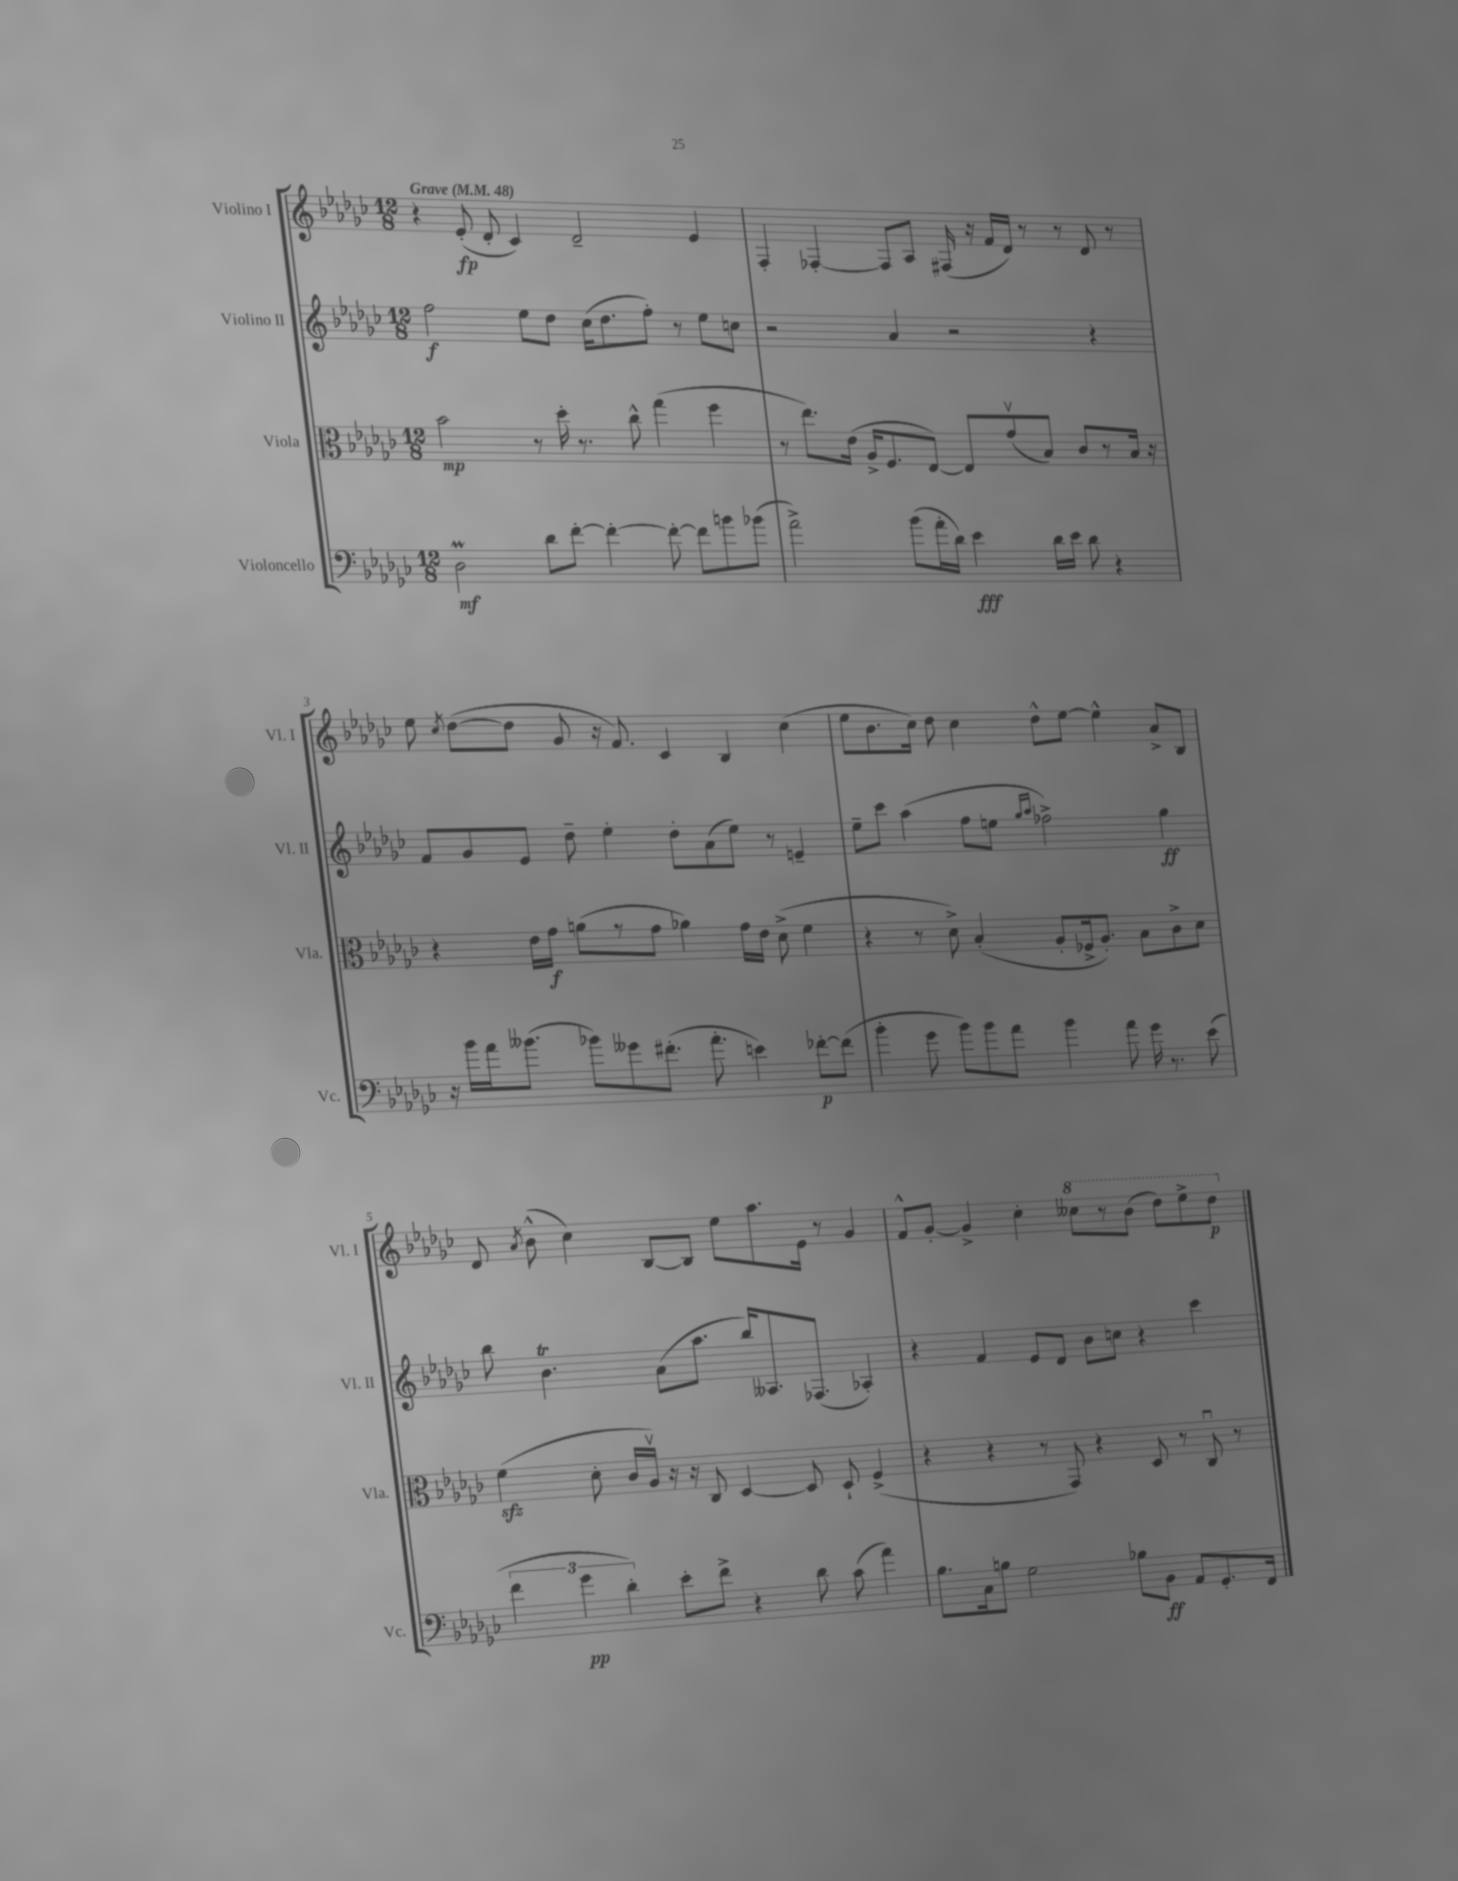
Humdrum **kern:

**kern	**dynam	**kern	**dynam	**kern	**dynam	**kern	**dynam
*part4	*part4	*part3	*part3	*part2	*part2	*part1	*part1
*staff4	*staff4	*staff3	*staff3	*staff2	*staff2	*staff1	*staff1
*I"Violoncello	*	*I"Viola	*	*I"Violino II	*	*I"Violino I	*
*I'Vc.	*	*I'Vla.	*	*I'Vl. II	*	*I'Vl. I	*
*clefF4	*	*clefC3	*	*clefG2	*	*clefG2	*
*k[b-e-a-d-g-c-]	*	*k[b-e-a-d-g-c-]	*	*k[b-e-a-d-g-c-]	*	*k[b-e-a-d-g-c-]	*
*M12/8	*	*M12/8	*	*M12/8	*	*M12/8	*
*MM48	*	*MM48	*	*MM48	*	*MM48	*
=1	=1	=1	=1	=1	=1	=1	=1
!	!	!	!	!	!	!LO:TX:a:B:t=Grave	!
2D-M\	mf	2b-\	mp	2ff\	f	4r	.
.	.	.	.	.	.	(8e-'/	fp
.	.	.	.	.	.	8d-'/	.
8d-\L	.	8r	.	8ee-\L	.	4c-/)	.
[8f'\J	.	16dd-'\	.	8dd-\J	.	.	.
.	.	8.r	.	.	.	.	.
4f'\_	.	.	.	(16cc-\KL	.	2d-~/	.
.	.	.	.	8.dd-\	.	.	.
.	.	8cc-^^\	.	.	.	.	.
8f'\_	.	(4gg-\	.	8ff'\J)	.	.	.
8f\L]	.	.	.	8r	.	.	.
8bn\	.	4ff\	.	8ee-\L	.	4e-/	.
(8b-X\J	.	.	.	8ccn\J	.	.	.
=2	=2	=2	=2	=2	=2	=2	=2
2a-^\)	.	8r	.	2r	.	4F'/	.
.	.	8.ee-\L)	.	.	.	.	.
.	.	.	.	.	.	[4F-X'/	.
.	.	(16e-\Jk	.	.	.	.	.
.	.	16A-^/KL	.	.	.	.	.
.	.	8.F/	.	.	.	.	.
(8b-\L	.	.	.	4a-/	.	8F-/L]	.
16a-'\L	.	[8E-/J)	.	.	.	8A-/J	.
16d-\JJ)	.	.	.	.	.	.	.
4e-\	fff	8E-/L]	.	2r	.	(16F#X/	.
.	.	.	.	.	.	16r	.
.	.	(8g-v/	.	.	.	16f/LL	.
.	.	.	.	.	.	16d-/JJ)	.
16d-\LL	.	8B-/J)	.	.	.	8r	.
16e-\JJ	.	.	.	.	.	.	.
8d-\	.	8c-/L	.	.	.	8r	.
4r	.	8r	.	4r	.	8d-/	.
.	.	16B-/Jk	.	.	.	8r	.
.	.	16r	.	.	.	.	.
!!LO:LB:g=z
=3	=3	=3	=3	=3	=3	=3	=3
16r	.	4r	.	8f/L	.	8ee-\	.
16b-\LL	.	.	.	.	.	.	.
.	.	.	.	.	.	8qcc-/	.
16a-\J	.	.	.	8g-/	.	([8dd-\L	.
(8.b--X\J	.	.	.	.	.	.	.
.	.	16e-\LL	.	8e-/J	.	8dd-\J]	.
.	.	16g-\JJ	f	.	.	.	.
8b-X\L)	.	(8an\L	.	8dd-~\	.	8g-/	.
8g--X\	.	8r	.	4ee-'\	.	16r	.
.	.	.	.	.	.	8.f/)	.
(8.f#X'\J	.	8g-\J	.	.	.	.	.
.	.	4a-X\)	.	8dd-'\L	.	4c-/	.
8.a-'\	.	.	.	.	.	.	.
.	.	.	.	(8a-\	.	.	.
4en\)	.	16g-\LL	.	8ee-\J)	.	4B-/	.
.	.	16e-\JJ	.	.	.	.	.
.	.	(8d-^\	.	8r	.	.	.
[8f-X'\L	p	4f\	.	4en~/	.	(4cc-\	.
(8f-\J]	.	.	.	.	.	.	.
=4	=4	=4	=4	=4	=4	=4	=4
4b-'\	.	4r	.	8ee-~\L	.	8ee-\L	.
.	.	.	.	8ccc-\J	.	8.b-\	.
8g-\	.	8r	.	(4aa-\	.	.	.
.	.	.	.	.	.	16cc-\Jk)	.
8b-\L)	.	8d-^\)	.	.	.	8dd-\	.
8b-\	.	(4B-'/	.	8ff\L	.	4cc-\	.
8a-\J	.	.	.	8een\J	.	.	.
.	.	.	.	16qqgg-/LL	.	.	.
.	.	.	.	16qqaa-/JJ	.	.	.
4b-\	.	8A-'/L	.	2ff-X^\)	.	8dd-^^\L	.
.	.	16F-X^/k	.	.	.	[8ee-\J	.
.	.	8.A-'/J)	.	.	.	.	.
8a-\	.	.	.	.	.	4ee-^^\]	.
16g-\	.	8B-\L	.	.	.	.	.
8.r	.	.	.	.	.	.	.
.	.	8c-^\	.	4gg-\	ff	8a-^/L	.
(8e-\	.	8d-\J	.	.	.	8B-/J	.
!!LO:LB:g=z
=5	=5	=5	=5	=5	=5	=5	=5
6f\	.	(4fzz\	.	8bb-\	.	8d-/	.
.	.	.	.	.	.	8qa-/	.
.	.	.	.	4.b-t\	.	(8b-^^\	.
6g-\	pp	.	.	.	.	.	.
.	.	8d-'\	.	.	.	4cc-\)	.
6d-'\)	.	.	.	.	.	.	.
.	.	16c-/LL	.	.	.	.	.
.	.	16A-v/JJ)	.	.	.	.	.
8e-'\L	.	16r	.	(8a-\L	.	[8B-/L	.
.	.	16r	.	.	.	.	.
8f^\J	.	8C-/	.	8.aa-\J	.	8B-/J]	.
4r	.	[4D-/	.	.	.	8ee-\L	.
.	.	.	.	16bb-/KL)	.	.	.
.	.	.	.	8.A--X/	.	8.aa-\	.
8d-\	.	8D-/]	.	.	.	.	.
.	.	.	.	(8.F-X/J	.	16e-\Jk	.
(8c-\	.	8D-`/	.	.	.	8r	.
4a-\)	.	(4F^/	.	4A-X'/)	.	4g-/	.
=6	=6	=6	=6	=6	=6	=6	=6
8.B-\L	.	4r	.	4r	.	8f^^/L	.
.	.	.	.	.	.	[8g-'/J	.
16C-\k	.	.	.	.	.	.	.
8Bn\J	.	4r	.	4f/	.	4g-^/]	.
2G-\	.	.	.	.	.	.	.
.	.	8r	.	8e-/L	.	4cc-'\	.
.	.	8GG-/)	.	8d-/J	.	.	.
*	*	*	*	*	*	*8va	*
.	.	4r	.	8b-\L	.	8ccc--X\L	.
8B-X\L	.	.	.	8ccn\J	.	8r	.
8BB-\J	ff	8D-/	.	4r	.	(8bb-\J	.
8AA-/L	.	8r	.	.	.	8ddd-\L)	.
8.GG-'/	.	8C-u/	.	4ccc-\	.	8eee-^\	.
.	.	8r	.	.	.	8ddd-\J	p
16FF/Jk	.	.	.	.	.	.	.
*	*	*	*	*	*	*X8va	*
==	==	==	==	==	==	==	==
*-	*-	*-	*-	*-	*-	*-	*-
